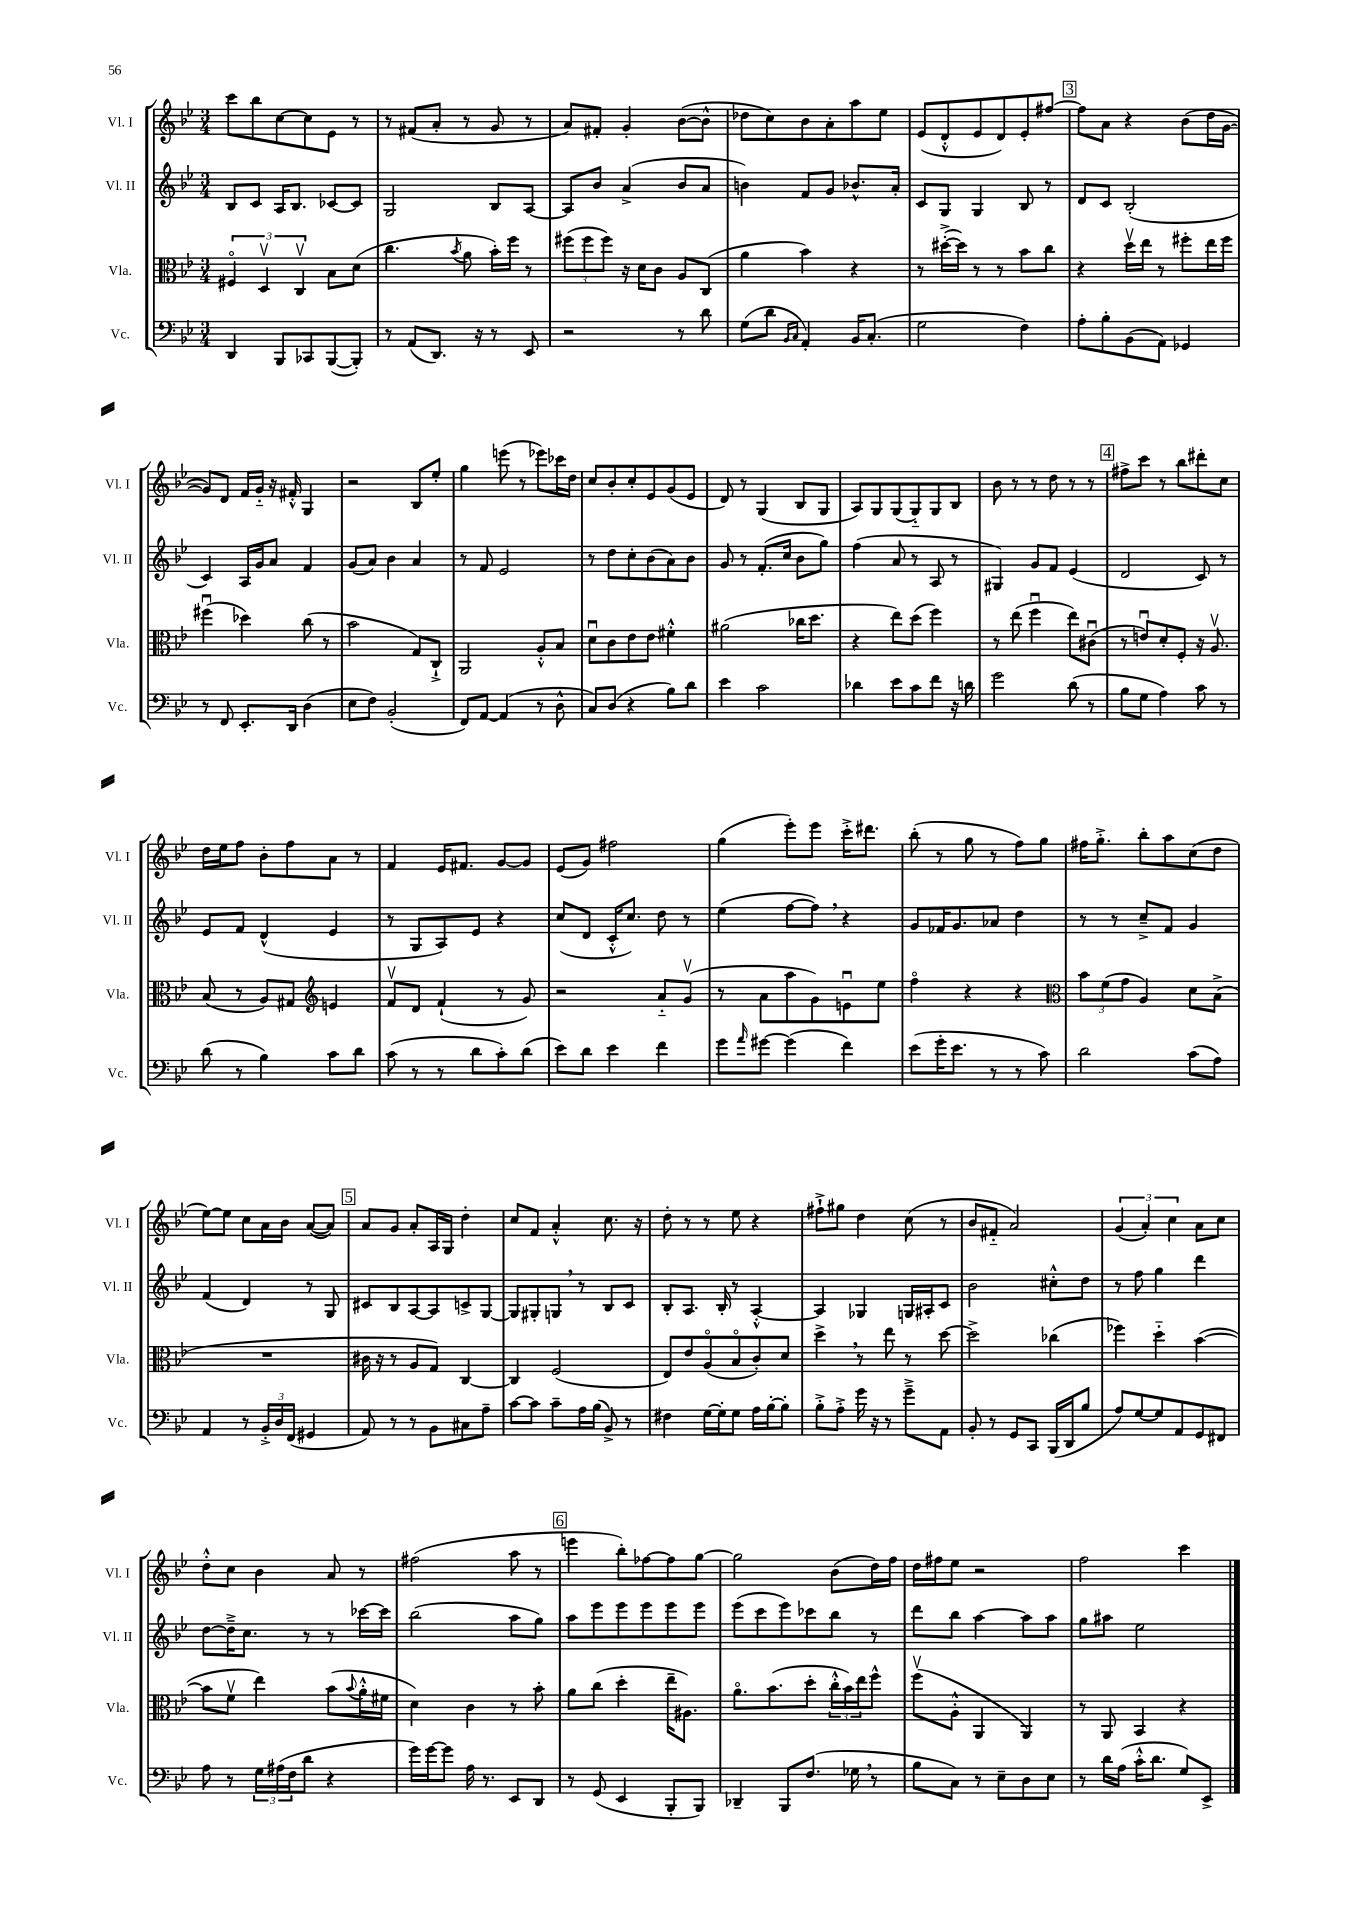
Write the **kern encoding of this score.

**kern	**kern	**kern	**kern
*staff4	*staff3	*staff2	*staff1
*clefF4	*clefC3	*clefG2	*clefG2
*k[b-e-]	*k[b-e-]	*k[b-e-]	*k[b-e-]
*M3/4	*M3/4	*M3/4	*M3/4
4DD	6F#o	8B-	8ccc
.	.	8c	8bb-
.	6Dv	.	.
8BBB-	.	16A	[8cc
.	.	8.B-	.
.	6Cv	.	.
8CC-	.	.	8cc]
([8BBB-	8B-	[8c-	8e-
8BBB-'])	(8d	8c-]	8r
=	=	=	=
8r	4.cc	2G	8r
(8AA	.	.	(8f#
8.DD)	.	.	8a'
.	8qb-	.	.
.	8a	.	8r
16r	.	.	.
8r	16b-')	8B-	8g
.	16ff	.	.
8EE-	8r	[8A	8r
=	=	=	=
2r	(12ff#	8A]	8a)
.	12ff#	.	.
.	.	8b-	8f#'
.	12ff#)	.	.
.	16r	(4a^	4g'
.	16d	.	.
.	8c	.	.
8r	8A	8b-	([8b-
8d	(8C	8a	8b-^^]
=	=	=	=
(8G	4a	4b)	8dd-
8d	.	.	8cc)
16qqBB-	.	.	.
16qqC	.	.	.
4AA')	4b-)	8f	8b-
.	.	8g	8a'
16BB-	4r	8.b-^^	8aa
(8.C'	.	.	.
.	.	.	8ee-
.	.	16a'	.
=	=	=	=
2G	8r	8c	(8e-
.	([16dd#'^	8G	8d'^^
.	16dd#])	.	.
.	8r	4G	8e-
.	8r	.	8d)
4F)	8b-	8B-	8e-'
.	8cc	8r	[8ff#
=	=	=	=
8A'	4r	8d	8ff#]
8B-'	.	8c	8a
(8BB-	16ddv	(2B-'	4r
.	16ee-	.	.
8AA)	8r	.	.
4GG-	8ff#'	.	(8b-
.	16ee-	.	16dd
.	16ff#	.	[16g
=	=	=	=
8r	(4ff#u	4c)	8g])
8FF	.	.	8d
8.EE-'	4dd-)	16A	16f
.	.	16g	16g'~
.	.	8a	16r
16DD	.	.	16f#'^^
(4D	(8cc	4f	4G
.	8r	.	.
=	=	=	=
8E-	2b-	(8g	2r
8F)	.	8a)	.
(2BB-'	.	4b-	.
.	8G)	4a	8B-
.	8C`^	.	8ee-'
=	=	=	=
8FF)	2AA	8r	4gg
[8AA	.	8f	.
(4AA]	.	2e-	(8eee
.	.	.	8r
8r	8A'^^	.	8eee-)
8D^^	8B-	.	16ccc-
.	.	.	16dd
=	=	=	=
8C)	8du	8r	8cc
(8D	8c	8dd	8b-'
4r	8e-	8cc'	8cc'
.	8e-	(8b-	8e-
8B-)	4f#'^^	8a)	(8g
8d	.	8b-	8e-
=	=	=	=
4e-	(2a#	8g	8d)
.	.	8r	8r
2c	.	(8.f'	(4G
.	.	16cc	.
.	16cc-	8b-	8B-
.	8.dd	.	.
.	.	8gg)	8G
=	=	=	=
4d-	4r	(4ff	8A)
.	.	.	8G
8e-	8ee-)	8a	(8G
8c	(8dd	8r	8G'~)
8f	4ff)	8A	8G
16r	.	8r	8B-
16d	.	.	.
=	=	=	=
2g	8r	4G#)	8b-
.	(8ee-	.	8r
.	4ffu	8g	8r
.	.	8f	8dd
(8d	8ee-)	(4e-	8r
8r	(8c#u	.	8r
=	=	=	=
8B-	8r	2d	8ff#^
8G	8eu)	.	8ccc
4A)	8d'	.	8r
.	8F'	.	8bb-
8c	16r	8c)	8ddd#'
.	8.Av	.	.
8r	.	8r	8cc
=	=	=	=
(8d	(8B-	8e-	16dd
.	.	.	16ee-
8r	8r	8f	8ff
4B-)	8A)	(4d^^	8b-'
.	8G#	.	8ff
*	*clefG2	*	*
8c	4e	4e-	8a
8d	.	.	8r
=	=	=	=
(8c	8fv	8r	4f
8r	8d	8G	.
8r	(4f`	8A)	16e-
.	.	.	8.f#
8d	.	8e-	.
8c')	8r	4r	[8g
(8d	8g)	.	8g]
=	=	=	=
8e-)	2r	(8cc	(8e-
8d	.	8d	8g)
4e-	.	16c'^^	2ff#
.	.	8.cc)	.
4f	8a'~	8dd	.
.	(8gv	8r	.
=	=	=	=
8g	8r	(4ee-	(4gg
16qqa	.	.	.
[8g#	8a	.	.
(4g#]	8aa	[8ff	8eee-')
.	8g)	8ff])	8eee-
4f)	8eu	4r	16ccc'^
.	.	.	8.ddd#
.	8ee-	.	.
=	=	=	=
(8e-	4ffo	8g	(8bb-'
16g'	.	16f-	8r
8.e-	.	8.g	.
.	4r	.	8gg
8r	.	8a-	8r
8r	4r	4dd	8ff)
8c)	.	.	8gg
=	=	=	=
*	*clefC3	*	*
2d	12b-	8r	16ff#
.	.	.	8.gg'^
.	(12f	.	.
.	.	8r	.
.	12g	.	.
.	4A)	8cc~^	8bb-'
.	.	8f	8aa
(8c	8d	4g	(8cc
8A)	(8B-^	.	8dd
=	=	=	=
4AA	2.r	(4f	[8ee-)
.	.	.	8ee-]
8r	.	4d)	8cc
24BB-'^	.	.	16a
24D	.	.	.
.	.	.	16b-
(24FF	.	.	.
4GG#	.	8r	([8a
.	.	8G	8a])
=	=	=	=
8AA)	16c#	8c#	8a
.	16r	.	.
8r	8r	8B-	8g
8r	8A	[8A	8a'
8BB-	8G)	8A]	16A
.	.	.	16G
8C#	[4C	8c^	4dd'
8A~	.	[8G	.
=	=	=	=
[8c	4C]	8G]	8cc
8c]	.	8G#'	8f
8c~	(2F	8G	4a'^^
16A	.	8r	.
(16B-	.	.	.
8BB-^)	.	8B-	8.cc
8r	.	8c	.
.	.	.	16r
=	=	=	=
4F#	8E-)	8B-'	8dd'
.	8e-	8.A	8r
[16G	(8Ao	.	8r
16G']	.	16B-'	.
8G	8B-o	8r	8ee-
16A	8c')	[4A'^^	4r
[16B-'	.	.	.
8B-']	8d	.	.
=	=	=	=
8B-'^	4dd^	4A]	8ff#`^
8A'^	.	.	8gg#
16g	8r	4G-	4dd
16r	.	.	.
8r	8ee-	.	.
8g~^	8r	16G	(8cc
.	.	16A#'	.
8AA	[8dd	8c	8r
=	=	=	=
8BB-'	2dd^]	2b-	8b-
8r	.	.	8f#'~
8GG	.	.	2a)
8CC	.	.	.
(16BBB-	(4cc-	8cc#'^^	.
16DD	.	.	.
8B-	.	8dd	.
=	=	=	=
8A)	4ff-)	8r	(6g
[8G	.	8ff	.
.	.	.	6a')
8G]	4dd'~	4gg	.
.	.	.	6cc
8AA	.	.	.
8GG	([4b-	4ddd	8a
8FF#	.	.	8cc
=	=	=	=
8A	8b-]	[8dd	8dd'^^
8r	8fv	16dd~^]	8cc
.	.	8.cc	.
24G	4ee-)	.	4b-
(24A#	.	.	.
24F	.	.	.
8d	.	8r	.
4r	(8b-	8r	8a
.	8qqb-	.	.
.	16a'^^	[16ccc-	8r
.	16f#	16ccc-]	.
=	=	=	=
16g)	4d)	(2bb-	(2ff#
[16g	.	.	.
8g]	.	.	.
16A	4c	.	.
8.r	.	.	.
8EE-	8r	8aa	8aa
8DD	8b-'	8gg)	8r
=	=	=	=
8r	8a	8aa	4eee
(8GG	(8cc	8eee-	.
4EE-	4dd'	8eee-	8bb-')
.	.	8eee-	[8ff-
8BBB-'	16ee-~	8eee-	8ff-]
.	8.A#)	.	.
8BBB-)	.	8eee-	[8gg
=	=	=	=
4DD-~	8.ao	(8eee-	2gg]
.	.	8ccc	.
.	(8.b-	.	.
8BBB-	.	8eee-)	.
(8.F	8dd'	8ccc-	.
.	24cc'^^	8bb-	(8b-
.	24b-)	.	.
16G-	.	.	.
.	24ee-	.	.
8r	8ff^^	8r	16dd)
.	.	.	16ff
=	=	=	=
8B-	(8ffv	8ddd	16dd
.	.	.	16ff#
8C)	8A'^^	8bb-	8ee-
8r	4AA	[4aa	2r
8E-~	.	.	.
8D	4AA)	8aa]	.
8E-	.	8aa	.
=	=	=	=
8r	8r	8gg	2ff
16d	8AA	8aa#	.
(16A	.	.	.
16c'^^	4BB-	2ee-	.
8.d	.	.	.
8G)	4r	.	4ccc
8EE-^	.	.	.
==	==	==	==
*-	*-	*-	*-
